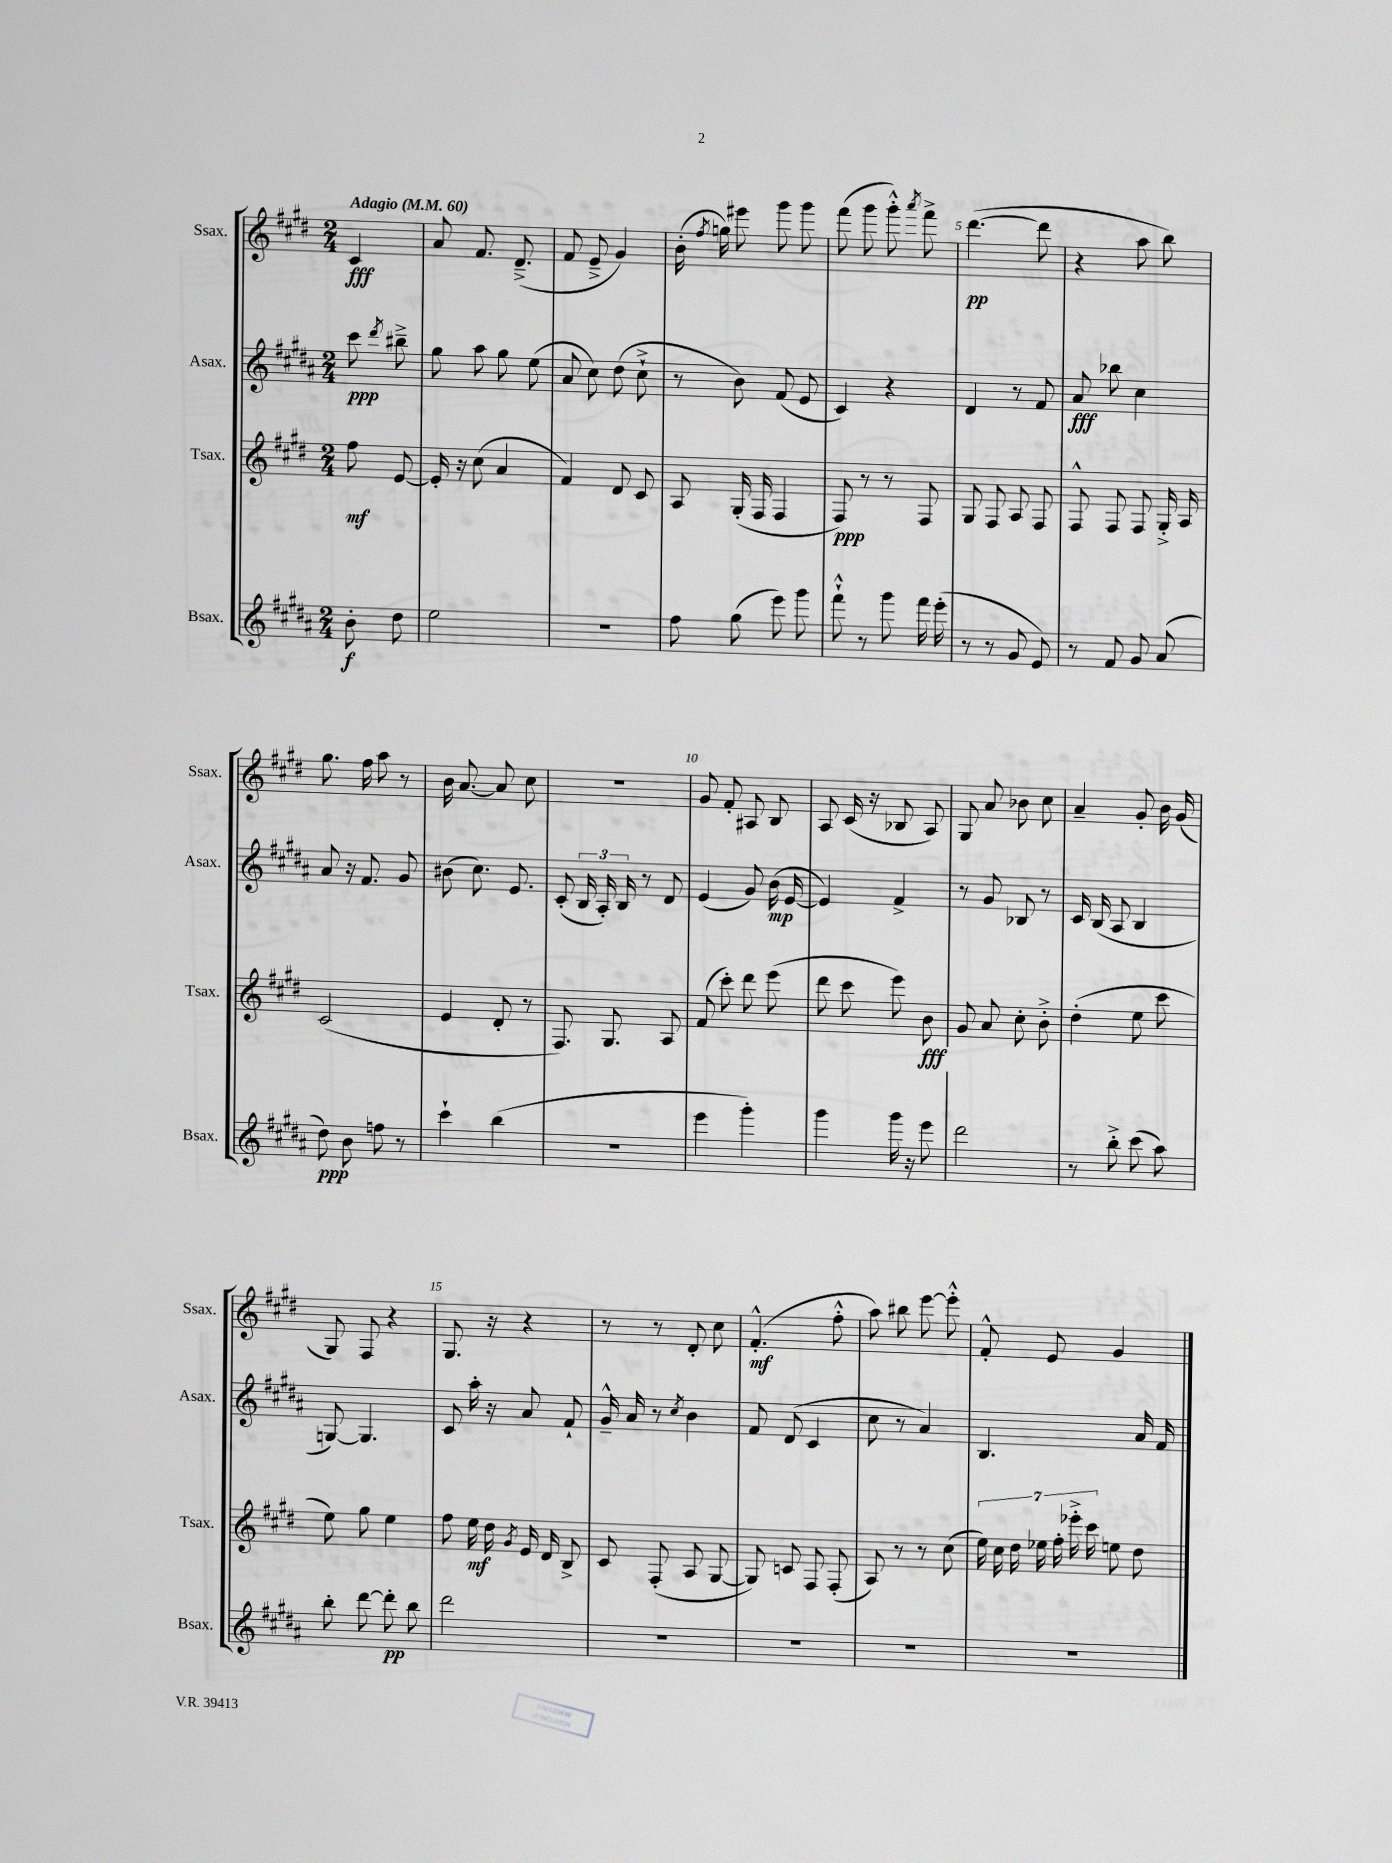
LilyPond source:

<<
\new StaffGroup <<
\new Staff = "s0" \with { instrumentName = "Ssax." shortInstrumentName = "Ssax." } {
    \clef treble \key e \major \numericTimeSignature \time 2/4 \partial 4 \tempo "Adagio" 4 = 60
    \autoBeamOff cis'4\fff |
    a'8 fis'8. dis'8.--->( |
    fis'8 e'8---> gis'4) |
    b'16-.( \acciaccatura { fis''8 } g''16) eis'''8 gis'''8 gis'''8 |
    fis'''8( gis'''8 gis'''8-.-^) \acciaccatura { a'''8 } fis'''8-> |
    dis'''4.~\pp( dis'''8 |
    r4 a''8 b''8) |
    gis''8. fis''16 a''8 r8 |
    b'16 a'8.~ a'8 cis''8 |
    r2 |
    gis'8 fis'8-. ais8 b8 |
    a8 cis'16( r16 bes8 a8) |
    gis8 a'8 bes'8 cis''8 |
    a'4-- gis'8-. b'16 gis'16( |
    gis8) fis8 r4 |
    gis8. r16 r4 |
    r8 r8 dis'8-. cis''8 |
    fis'4.-.-^\mf( fis''8-.-^ |
    a''8) bis''8 e'''8~ e'''8-.-^ |
    fis'8-.-^ e'8 gis'4 \bar "|." |
}
\new Staff = "s1" \with { instrumentName = "Asax." shortInstrumentName = "Asax." } {
    \clef treble \key b \major \numericTimeSignature \time 2/4 \partial 4
    \autoBeamOff cis'''8\ppp \acciaccatura { dis'''8 } bis''8---> |
    gis''8 ais''8 gis''8 e''8( |
    ais'8 cis''8) dis''8( cis''8-!-> |
    r8 b'8) fis'8( e'8 |
    cis'4) r4 |
    dis'4 r8 fis'8 |
    ais'8\fff bes''8 cis''4 |
    ais'8 r16 fis'8. gis'8 |
    bis'8( cis''8.) e'8. |
    cis'8-.( \tuplet 3/2 { b16 ais16-.) b16 } r8 dis'8 |
    e'4( gis'8) b'16\mp( e'16~ |
    e'4) fis'4-> |
    r8 gis'8 bes8 r8 |
    cis'16 b16( ais8 b4 |
    g8~) g4. |
    cis'8 ais''16-. r16 ais'8 fis'8-! |
    gis'16---^ ais'16 r8 \acciaccatura { cis''8 } b'4 |
    fis'8 dis'8( cis'4 |
    cis''8 r8 ais'4) |
    b4. ais'16 fis'16 \bar "|." |
}
\new Staff = "s2" \with { instrumentName = "Tsax." shortInstrumentName = "Tsax." } {
    \clef treble \key e \major \numericTimeSignature \time 2/4 \partial 4
    \autoBeamOff fis''8\mf e'8~ |
    e'16-. r16 cis''8( a'4 |
    fis'4) dis'8 cis'8 |
    a8 gis16-.( fis16 fis4 |
    fis8\ppp) r8 r8 fis8 |
    gis8 fis8 a8 fis8 |
    fis8-^ fis8 fis8 gis16-.-> a16 |
    cis'2( |
    e'4 dis'8-. r8 |
    fis8.) gis8. a8 |
    fis'8( cis'''8-.) dis'''8 e'''8( |
    dis'''8 cis'''8 e'''8) b'8\fff |
    gis'8 a'8 cis''8-. b'8-.-> |
    dis''4-.( e''8 cis'''8 |
    e''8) gis''8 e''4 |
    fis''8 e''16\mf dis''16 \acciaccatura { gis'8 } e'16 dis'16 b8-> |
    cis'8 fis8-.( a8 gis8~ |
    gis8) c'8 fis8 fis8-.( |
    a8) r8 r8 cis''8( |
    \tuplet 7/4 { e''16) cis''16 dis''16 ees''16 fis''16-. ees'''16-.-> cis'''16 } e''8 dis''8 \bar "|." |
}
\new Staff = "s3" \with { instrumentName = "Bsax." shortInstrumentName = "Bsax." } {
    \clef treble \key b \major \numericTimeSignature \time 2/4 \partial 4
    \autoBeamOff b'8-.\f dis''8 |
    e''2 |
    R2 |
    fis''8 gis''8( e'''8) gis'''8 |
    fis'''8-!-^ r8 gis'''8 fis'''16 e'''16-.( |
    r8 r8 gis'8 e'8) |
    r8 fis'8 gis'8 ais'8( |
    dis''8\ppp) b'8 f''8 r8 |
    cis'''4-! b''4( |
    R2 |
    e'''4 gis'''4-.) |
    gis'''4 gis'''16 r16 e'''8 |
    dis'''2 |
    r8 b''8-.-> cis'''8( ais''8) |
    b''8-. dis'''8~ dis'''8-.\pp b''8 |
    dis'''2 |
    R2 |
    R2 |
    R2 |
    R2 \bar "|." |
}
>>
>>
\layout { \context { \Score \override BarNumber.break-visibility = ##(#f #t #t) barNumberVisibility = #(every-nth-bar-number-visible 5) } }
